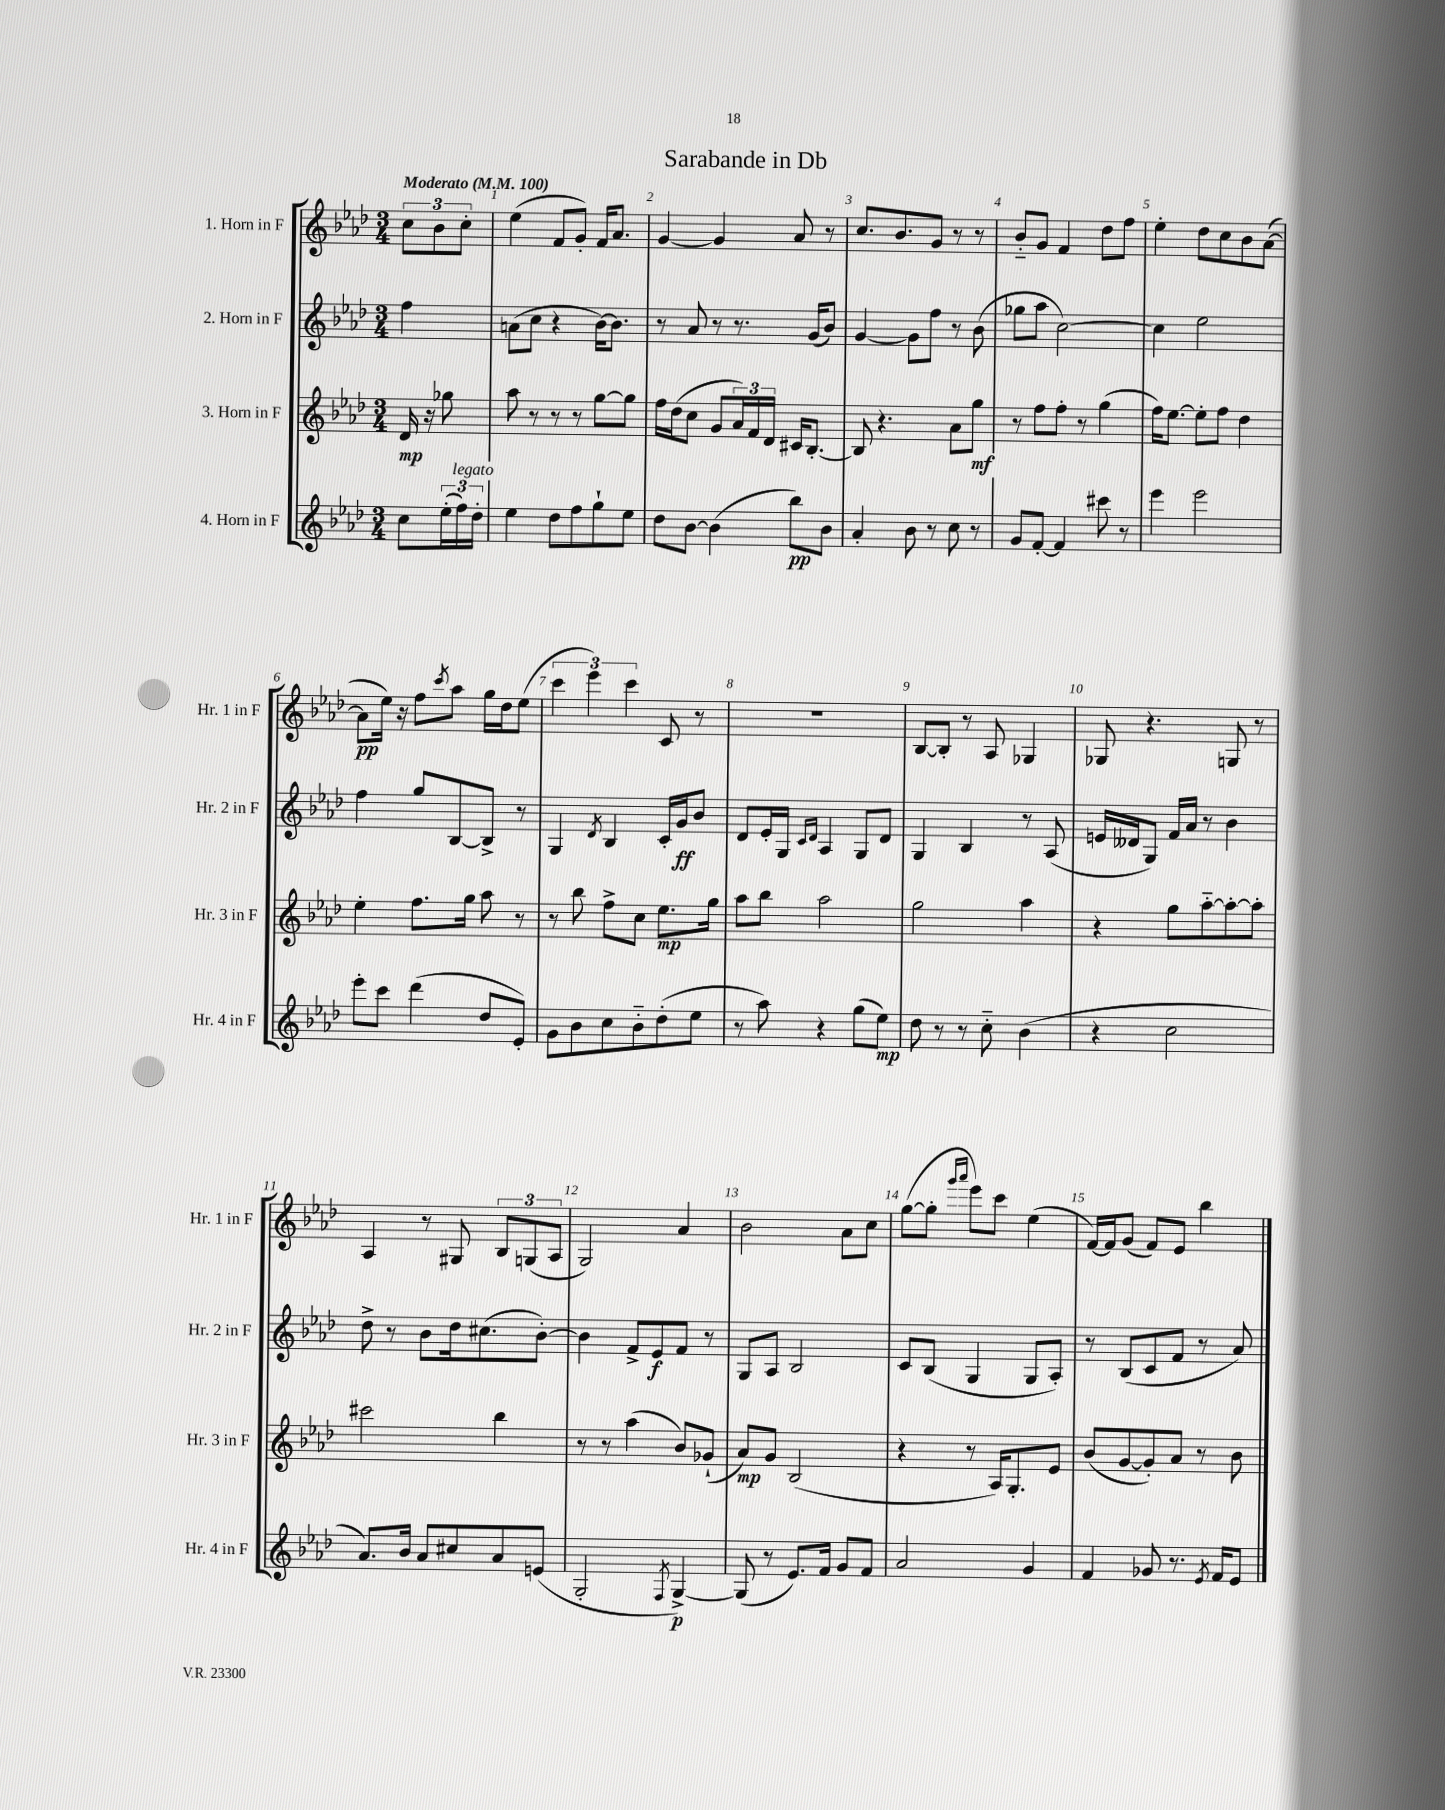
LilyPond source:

\header { title = "Sarabande in Db" }
<<
\new StaffGroup <<
\new Staff = "s0" \with { instrumentName = "1. Horn in F" shortInstrumentName = "Hr. 1 in F" } {
    \clef treble \key aes \major \numericTimeSignature \time 3/4 \partial 4 \tempo "Moderato" 4 = 100
    \tuplet 3/2 { c''8 bes'8 c''8-. } |
    ees''4( f'8 g'8-.) f'16 aes'8. |
    g'4~ g'4 aes'8 r8 |
    c''8. bes'8. g'8 r8 r8 |
    bes'8-_ g'8 f'4 des''8 f''8 |
    ees''4-. des''8 c''8 bes'8 aes'8~( |
    aes'8\pp ees''16) r16 f''8 \acciaccatura { c'''8 } aes''8 g''16 des''16 ees''8( |
    \tuplet 3/2 { c'''4 ees'''4) c'''4 } c'8 r8 |
    R2. |
    bes8~ bes8-. r8 aes8 ges4 |
    ges8 r4. g8 r8 |
    aes4 r8 gis8 \tuplet 3/2 { bes8 g8( aes8 } |
    g2) aes'4 |
    bes'2 aes'8 c''8 |
    g''8~( g''8-. \grace { g'''16 aes'''16 } ees'''8) c'''8 ees''4( |
    f'16~) f'16 g'8( f'8) ees'8 bes''4 \bar "|." |
}
\new Staff = "s1" \with { instrumentName = "2. Horn in F" shortInstrumentName = "Hr. 2 in F" } {
    \clef treble \key aes \major \numericTimeSignature \time 3/4 \partial 4
    f''4 |
    a'8( c''8 r4 bes'16~) bes'8. |
    r8 aes'8 r8 r8. g'16( bes'8) |
    g'4~ g'8 f''8 r8 bes'8( |
    ges''8 aes''8 c''2~) |
    c''4 ees''2 |
    f''4 g''8 bes8~ bes8-> r8 |
    g4 \acciaccatura { des'8 } bes4 c'16-. g'16\ff bes'8 |
    des'8 ees'16-. g16 \grace { c'16 des'16 } aes4 g8 des'8 |
    g4 bes4 r8 aes8( |
    e'16 deses'16 g8) f'16 aes'16 r8 bes'4 |
    des''8-> r8 bes'8 des''16 cis''8.( bes'8~-.) |
    bes'4 f'8-> ees'8\f f'8 r8 |
    g8 aes8 bes2 |
    c'8 bes8( g4 g8 aes8-.) |
    r8 bes8( c'8 f'8 r8 aes'8) \bar "|." |
}
\new Staff = "s2" \with { instrumentName = "3. Horn in F" shortInstrumentName = "Hr. 3 in F" } {
    \clef treble \key aes \major \numericTimeSignature \time 3/4 \partial 4
    des'16\mp r16 ges''8 |
    aes''8 r8 r8 r8 g''8~ g''8 |
    f''16 des''16( c''8 g'8 \tuplet 3/2 { aes'16) f'16 des'16 } cis'16 bes8.~-. |
    bes8 r4. aes'8 g''8\mf |
    r8 f''8 f''8-. r8 g''4( |
    f''16) ees''8.~ ees''8-. f''8 des''4 |
    ees''4-. f''8. g''16 aes''8 r8 |
    r8 bes''8 f''8-> c''8 ees''8.\mp g''16 |
    aes''8 bes''8 aes''2 |
    g''2 aes''4 |
    r4 g''8 aes''8~-_ aes''8~-. aes''8-. |
    cis'''2 bes''4 |
    r8 r8 aes''4( bes'8) ges'8-!( |
    aes'8\mp) g'8 bes2( |
    r4 r8 aes16) g8.-. ees'8 |
    bes'8( g'8~ g'8-.) aes'8 r8 bes'8 \bar "|." |
}
\new Staff = "s3" \with { instrumentName = "4. Horn in F" shortInstrumentName = "Hr. 4 in F" } {
    \clef treble \key aes \major \numericTimeSignature \time 3/4 \partial 4
    c''8 \tuplet 3/2 { ees''16-.( f''16^\markup { \italic "legato" }) des''16-. } |
    ees''4 des''8 f''8 g''8-! ees''8 |
    des''8 bes'8~ bes'4( bes''8\pp) bes'8 |
    aes'4-. bes'8 r8 c''8 r8 |
    g'8 f'8~-. f'4 cis'''8 r8 |
    ees'''4 ees'''2 |
    ees'''8-. c'''8 des'''4( des''8 ees'8-.) |
    g'8 bes'8 c''8 bes'8-_ des''8-.( ees''8 |
    r8 aes''8) r4 g''8( ees''8\mp) |
    des''8 r8 r8 c''8-_ bes'4( |
    r4 c''2 |
    aes'8.) bes'16 aes'8 cis''8 aes'8 e'8( |
    g2-. \acciaccatura { f8 } g4~->\p) |
    g8( r8 ees'8.) f'16 g'8 f'8 |
    aes'2 g'4 |
    f'4 ges'8 r8. \acciaccatura { ees'8 } f'16 ees'8 \bar "|." |
}
>>
>>
\layout { \context { \Score \override BarNumber.break-visibility = ##(#f #t #t) barNumberVisibility = #all-bar-numbers-visible } }
